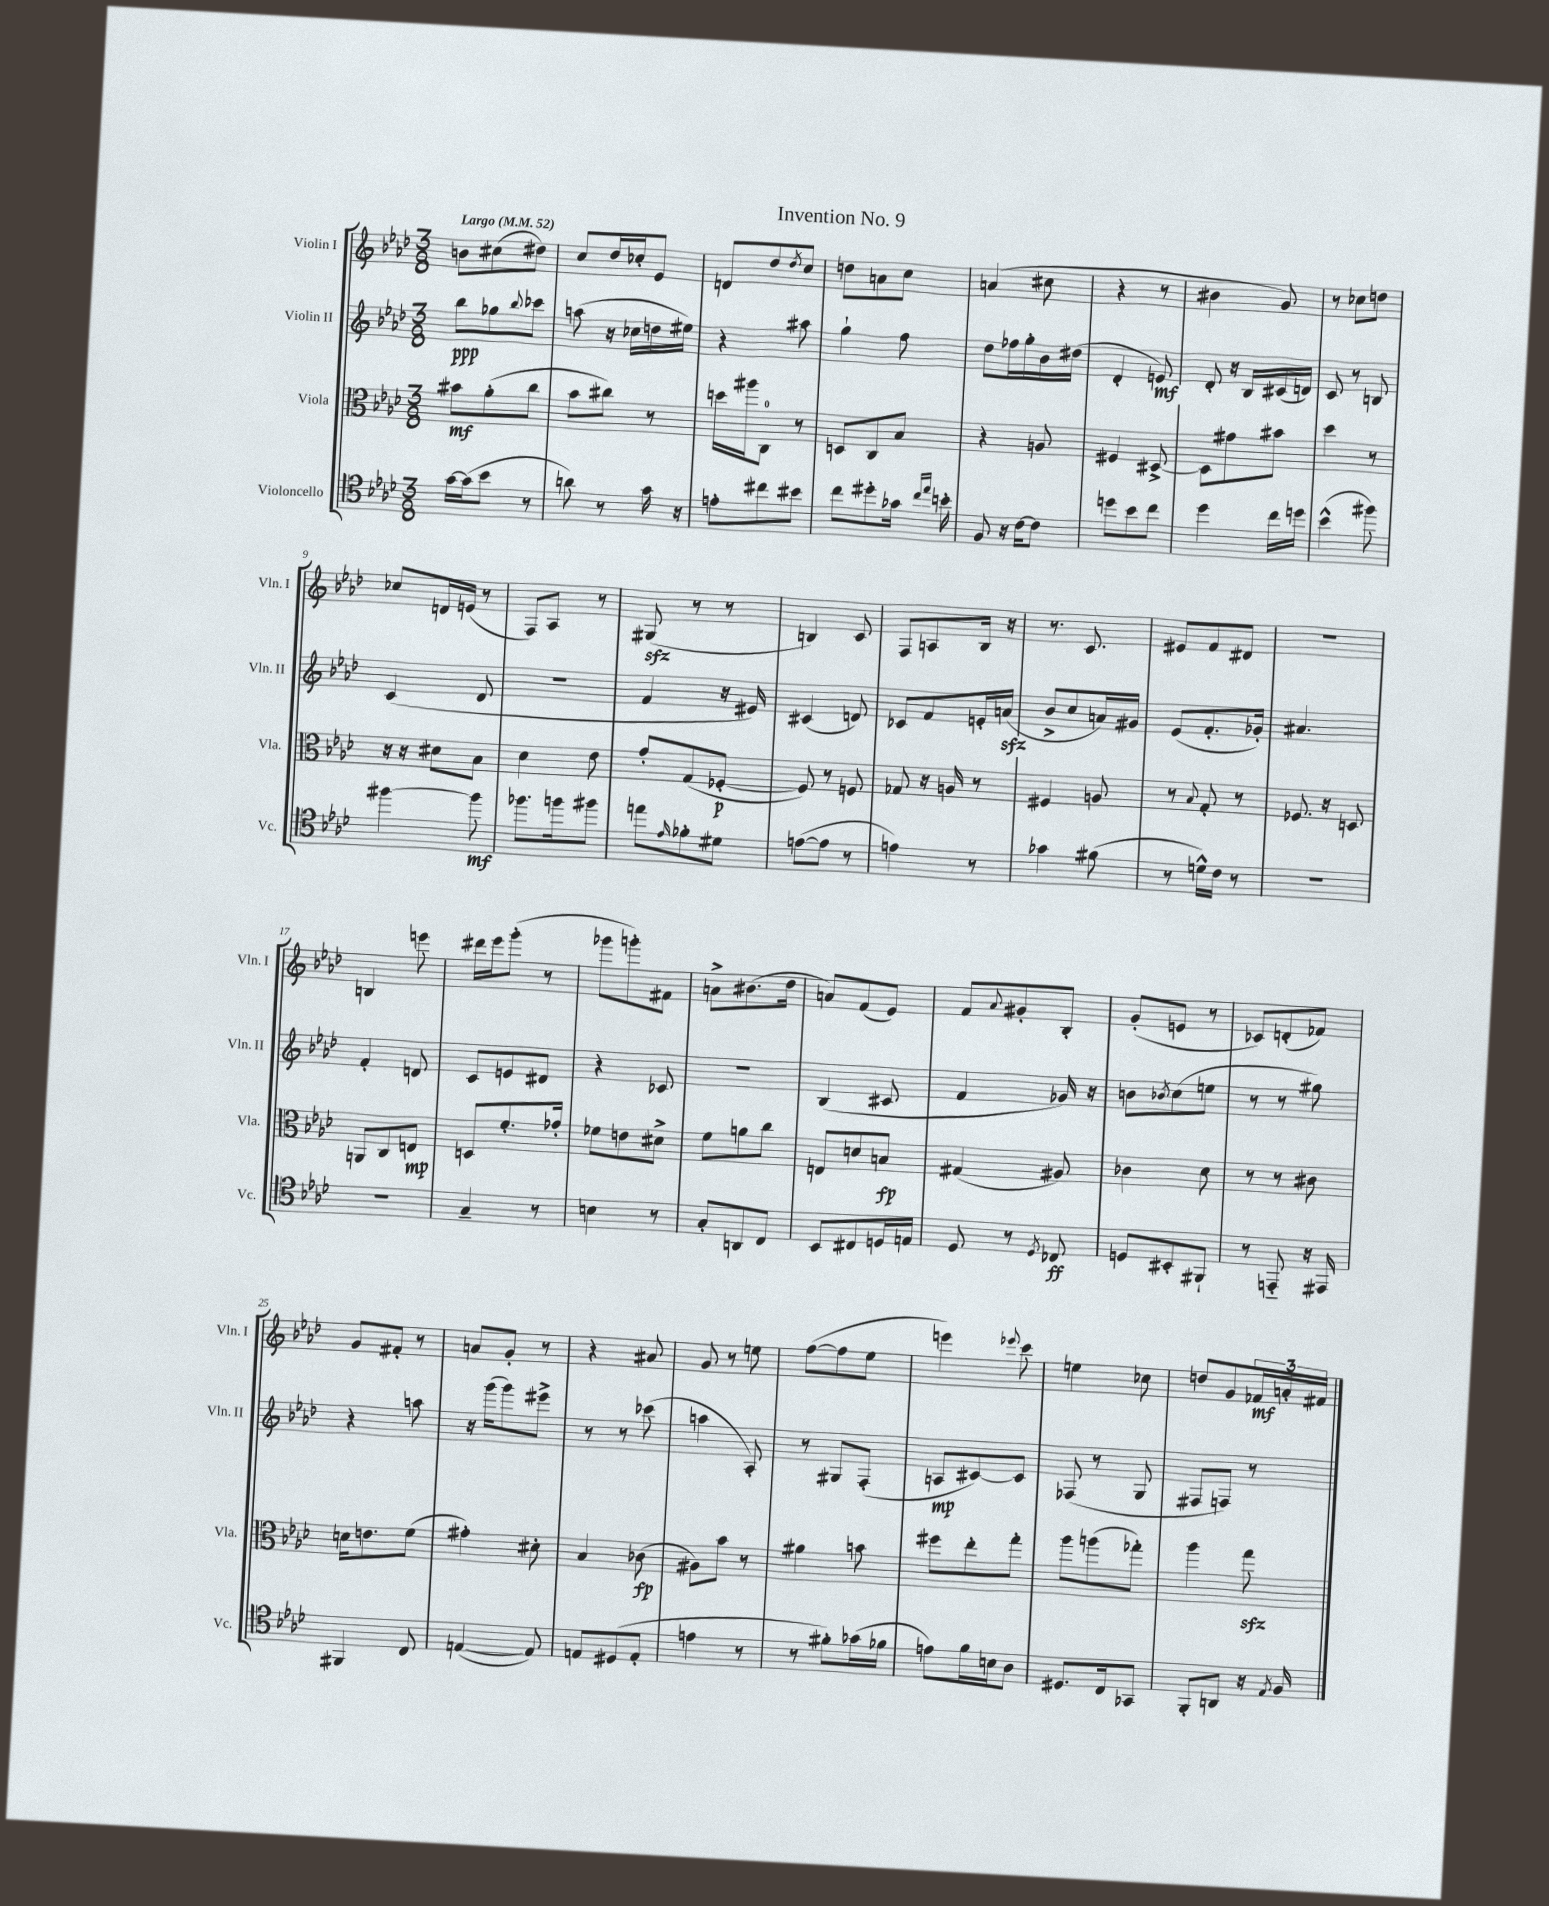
\header { title = "Invention No. 9" }
<<
\new StaffGroup <<
\new Staff = "s0" \with { instrumentName = "Violin I" shortInstrumentName = "Vln. I" } {
    \clef treble \key aes \major \numericTimeSignature \time 3/8 \tempo "Largo" 4 = 52
    b'8 cis''8( dis''8) |
    c''8 des''16 ces''16-. ees'8 |
    d'8 des''8 \acciaccatura { des''8 } c''8 |
    d''8 a'8 c''8 |
    a'4( cis''8 |
    r4 r8 |
    bis'4 g'8) |
    r8 ces''8 d''8 |
    ces''8 d'16 e'16( r8 |
    f8) aes8 r8 |
    gis8\sfz( r8 r8 |
    b4) c'8 |
    f8 a8 bes16 r16 |
    r8. c'8. |
    eis'8 f'8 dis'8 |
    R4. |
    b4 e'''8 |
    dis'''16 ees'''16 g'''8-.( r8 |
    ges'''8 g'''8-.) fis'8 |
    a'8-> bis'8.( des''16 |
    a'8) f'8( ees'8) |
    f'8 \appoggiatura { aes'8 } gis'8-. bes8-. |
    g'8-.( e'8 r8 |
    ces'8) d'8-.( fes'8) |
    g'8 fis'8-. r8 |
    a'8 g'8-. r8 |
    r4 ais'8 |
    g'8 r8 e''8 |
    f''8~( f''8 ees''8 |
    e'''4) \appoggiatura { ees'''8 } c'''8 |
    e''4 ces''8 |
    d''8 g'8 \tuplet 3/2 { fes'16\mf a'16-. fis'16 } \bar "|." |
}
\new Staff = "s1" \with { instrumentName = "Violin II" shortInstrumentName = "Vln. II" } {
    \clef treble \key aes \major \numericTimeSignature \time 3/8
    bes''8\ppp ges''8 \appoggiatura { bes''8 } ces'''8 |
    a''8( r16 ces''16 d''16 eis''16) |
    r4 ais''8 |
    g''4-! f''8 |
    des''8 fes''16 g''16-. bes'16 dis''16( |
    des'4-. e'8\mf) |
    des'8-. r16 bes16 cis'16( d'16) |
    c'8 r8 b8 |
    c'4( des'8 |
    r4. |
    f'4 r16 eis'16) |
    cis'4( d'8) |
    ces'8 f'8 e'16-. a'16\sfz( |
    bes'8-> c''8 a'16) gis'16 |
    ees'8( f'8.-. ges'16-.) |
    ais'4. |
    f'4-. d'8 |
    c'8 e'8 dis'8 |
    r4 ces'8 |
    r4. |
    bes4( cis'8 |
    f'4 ges'16) r16 |
    b'8 \acciaccatura { bes'8 } c''8( e''8 |
    r8 r8 gis''8) |
    r4 a''8 |
    r16 g'''16( g'''8) eis'''8-> |
    r8 r8 ces'''8( |
    a''4 aes8-.) |
    r8 gis8 f8-.( |
    a8\mp cis'8~) cis'8 |
    fes8( r8 g8 |
    fis8 f8) r8 \bar "|." |
}
\new Staff = "s2" \with { instrumentName = "Viola" shortInstrumentName = "Vla." } {
    \clef alto \key aes \major \numericTimeSignature \time 3/8
    bis'8\mf aes'8-.( c''8 |
    bes'8 cis''8) r8 |
    d''16 ais''16 c8-0 r8 |
    d8 c8 bes8 |
    r4 a8 |
    fis4 dis8~-> |
    dis8 gis'8 bis'8 |
    des''4 r8 |
    r16 r16 dis'8 bes8 |
    des'4 ees'8 |
    g'8-. g8( fes8~-.\p |
    fes8) r8 f8 |
    ges8 r16 a16 r8 |
    fis4 a8 |
    r8 \appoggiatura { bes8 } g8-. r8 |
    fes8. r16 d8 |
    a,8 c8 e8\mp |
    d8 f'8.-. ges'16-. |
    fes'8 e'8 dis'8-> |
    f'8 a'8 c''8 |
    e8 d'8 b8\fp |
    gis4( ais8) |
    ces'4 des'8 |
    r8 r8 cis'8 |
    d'16 e'8. f'8( |
    gis'4-.) dis'8-. |
    bes4 ces'8\fp( |
    ais8) bes'8 r8 |
    ais'4 b'8 |
    fis''8 ees''8-. g''8-. |
    aes''8 a''8( ges''8-.) |
    aes''4 g''8\sfz \bar "|." |
}
\new Staff = "s3" \with { instrumentName = "Violoncello" shortInstrumentName = "Vc." } {
    \clef tenor \key aes \major \numericTimeSignature \time 3/8
    g'16~ g'16( bes'8 r8 |
    a'8) r8 g'16 r16 |
    e'8-. cis''8 bis'8 |
    c''8 dis''8-. ges'16 \grace { c''16 ees''16 } b'16-. |
    f8 r16 c'16~ c'8 |
    d''8 bes'8 c''8 |
    des''4 c''16 d''16 |
    bes'4-^( fis''8) |
    fis''4~ fis''8\mf |
    fes''8. f''16 fis''8 |
    e''8 \grace { ees'16 } fes'8-. dis'8 |
    e'8~( e'8 r8 |
    e'4) r8 |
    ges'4 fis'8( |
    r8 d'16-^) c'16 r8 |
    R4. |
    R4. |
    g4-- r8 |
    b4 r8 |
    g8-. a,8 c8 |
    bes,8 cis8 d16 e16 |
    des8 r8 \acciaccatura { des8 } ces8\ff |
    d8 bis,8-. fis,8-! |
    r8 e,8-_ r16 eis,16 |
    fis,4 c8 |
    e4~( e8) |
    e8 dis8( e8-. |
    e'4 r8 |
    r8 fis'8-.) ges'16( fes'16 |
    e'8) f'16 b16 aes8 |
    dis8. c16 ges,8 |
    f,8-. a,8 r16 \acciaccatura { ees8 } f16 \bar "|." |
}
>>
>>
